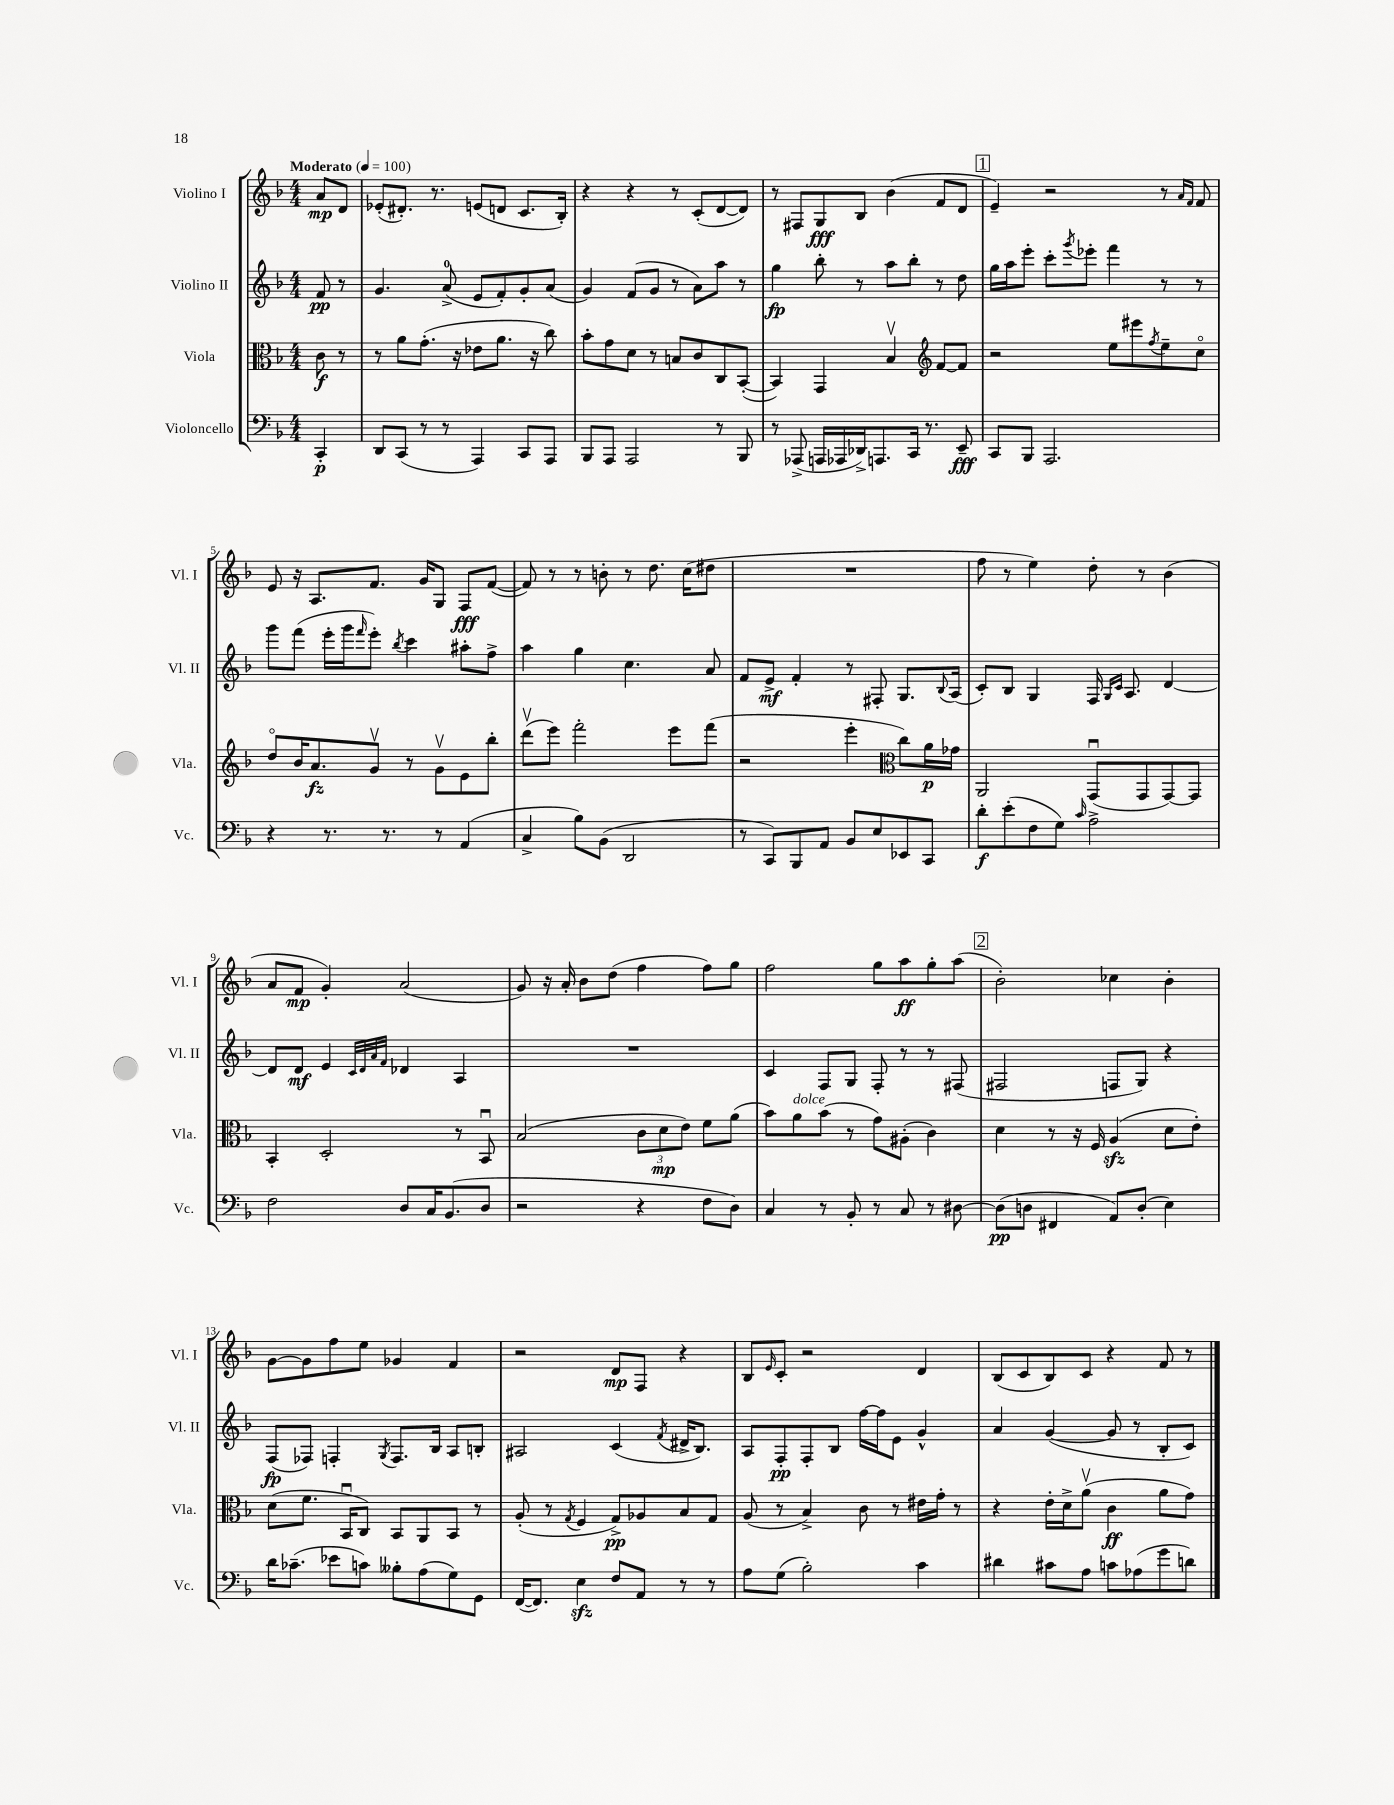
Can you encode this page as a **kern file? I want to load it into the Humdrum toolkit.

**kern	**dynam	**kern	**dynam	**kern	**dynam	**kern	**dynam
*part4	*part4	*part3	*part3	*part2	*part2	*part1	*part1
*staff4	*staff4	*staff3	*staff3	*staff2	*staff2	*staff1	*staff1
*I"Violoncello	*	*I"Viola	*	*I"Violino II	*	*I"Violino I	*
*I'Vc.	*	*I'Vla.	*	*I'Vl. II	*	*I'Vl. I	*
*clefF4	*	*clefC3	*	*clefG2	*	*clefG2	*
*k[b-]	*	*k[b-]	*	*k[b-]	*	*k[b-]	*
*M4/4	*	*M4/4	*	*M4/4	*	*M4/4	*
*MM100	*	*MM100	*	*MM100	*	*MM100	*
=	=	=	=	=	=	=	=
!	!	!	!	!	!	!LO:TX:a:B:t=Moderato	!
4CC'/	p	8c\	f	8f/	pp	8a/L	mp
.	.	8r	.	8r	.	8d/J	.
=1	=1	=1	=1	=1	=1	=1	=1
8DD/L	.	8r	.	4.g/	.	(8e-X'/L	.
(8CC/J	.	8a\L	.	.	.	8.d#X'/J)	.
8r	.	(8.g'\J	.	.	.	.	.
.	.	.	.	.	.	8.r	.
8r	.	.	.	(8a^/	.	.	.
.	.	16r	.	.	.	.	.
4AAA/)	.	8e-X\L	.	8e/L	.	(8en/L	.
.	.	8.a\J	.	8f'/)	.	8dn/J	.
8CC/L	.	.	.	8g'/	.	8.c/L	.
.	.	16r	.	.	.	.	.
8AAA/J	.	8cc\)	.	(8a/J	.	.	.
.	.	.	.	.	.	16B-'/Jk)	.
=2	=2	=2	=2	=2	=2	=2	=2
8BBB-/L	.	8b-'\L	.	4g/)	.	4r	.
8AAA/J	.	8g\	.	.	.	.	.
2AAA/	.	8d\J	.	(8f/L	.	4r	.
.	.	8r	.	8g/J	.	.	.
.	.	8Bn/L	.	8r	.	8r	.
.	.	8c/	.	8a\L)	.	(8c'/L	.
8r	.	8C/	.	8aa\J	.	[8d/	.
8BBB-/	.	([8BB-'/J	.	8r	.	8d/J])	.
=3	=3	=3	=3	=3	=3	=3	=3
8r	.	4BB-/])	.	4gg\	fp	8r	.
(8AAA-X^/	.	.	.	.	.	8F#X/L	.
16AAAn/LL	.	4GG/	.	8bb-'\	.	8G/	fff
16AAA-X/	.	.	.	.	.	.	.
16DD-X^/J)	.	.	.	8r	.	8B-/J	.
8.AAAn/	.	.	.	.	.	.	.
.	.	4B-v/	.	8aa\L	.	(4b-\	.
16CC/Jk	.	.	.	8bb-'\J	.	.	.
8.r	.	.	.	.	.	.	.
*	*	*clefG2	*	*	*	*	*
.	.	[8f/L	.	8r	.	8f/L	.
8EE~/	fff	8f/J]	.	8dd\	.	8d/J	.
!!LO:REH:place=s1:t=1
=4	=4	=4	=4	=4	=4	=4	=4
8CC/L	.	2r	.	16gg\LL	.	4e~/)	.
.	.	.	.	16aa\J	.	.	.
8BBB-/J	.	.	.	8eee'\J	.	.	.
2.AAA/	.	.	.	8ccc'\L	.	2r	.
.	.	.	.	8qggg/	.	.	.
.	.	.	.	8eee-X'\J	.	.	.
.	.	8ee\L	.	4fff\	.	.	.
.	.	8eee#X\	.	.	.	.	.
.	.	8qff/	.	.	.	.	.
.	.	8ee~\	.	8r	.	8r	.
.	.	.	.	.	.	16qqa/LL	.
.	.	.	.	.	.	16qqf/JJ	.
.	.	8cc\J	.	8r	.	8f/	.
!!LO:LB:g=z
=5	=5	=5	=5	=5	=5	=5	=5
4r	.	8dd/L	.	8ggg\L	.	8e/	.
.	.	16b-/K	.	(8fff\J	.	16r	.
.	.	8.a/	fz	.	.	8.A/L	.
8.r	.	.	.	16eee'\LL	.	.	.
.	.	.	.	16ggg\J	.	.	.
.	.	.	.	16qqfff/	.	.	.
.	.	8gv/J	.	8eee'\J)	.	8.f/J	.
8.r	.	.	.	.	.	.	.
.	.	.	.	8qbb-/	.	.	.
.	.	8r	.	4ccc\	.	.	.
.	.	.	.	.	.	16g/KL	.
8r	.	8gv\L	.	.	.	8G/J	.
(4AA/	.	8e\	.	8aa#X'\L	.	8F/L	fff
.	.	8bb-'\J	.	8ff^\J	.	([8f/J	.
=6	=6	=6	=6	=6	=6	=6	=6
4C^/	.	(8dddv\L	.	4aa\	.	8f/])	.
.	.	8eee\J)	.	.	.	8r	.
8B-\L)	.	2fff'\	.	4gg\	.	8r	.
(8BB-\J	.	.	.	.	.	8bn'\	.
2DD/	.	.	.	4.cc\	.	8r	.
.	.	.	.	.	.	8.dd\	.
.	.	8eee\L	.	.	.	.	.
.	.	.	.	.	.	(16cc\KL	.
.	.	(8fff\J	.	8a/	.	8dd#X\J	.
=7	=7	=7	=7	=7	=7	=7	=7
8r	.	2r	.	8f/L	.	1r	.
8CC/L)	.	.	.	8e^/J	mf	.	.
8BBB-/	.	.	.	4f'/	.	.	.
8AA/J	.	.	.	.	.	.	.
8BB-/L	.	4eee'\	.	8r	.	.	.
8E/	.	.	.	8F#X'/	.	.	.
*	*	*clefC3	*	*	*	*	*
8EE-X/	.	8cc\L)	.	8.G/L	.	.	.
8CC/J	.	16a\L	p	.	.	.	.
.	.	.	.	8qqB-/	.	.	.
.	.	16g-X\JJ	.	(16A/Jk	.	.	.
=8	=8	=8	=8	=8	=8	=8	=8
8d'\L	f	2AA/	.	8c'/L)	.	8ff\	.
(8e'\	.	.	.	8B-/J	.	8r	.
8F\	.	.	.	4G/	.	4ee\)	.
8G\J)	.	.	.	.	.	.	.
16qqc/	.	.	.	.	.	.	.
2A^\	.	(8GGu/L	.	16F/	.	8dd'\	.
.	.	.	.	16qqG/LL	.	.	.
.	.	.	.	16qqc/JJ	.	.	.
.	.	.	.	8.A/	.	.	.
.	.	8GG/	.	.	.	8r	.
.	.	[8GG/)	.	[4d/	.	(4b-\	.
.	.	8GG/J]	.	.	.	.	.
!!LO:LB:g=z
=9	=9	=9	=9	=9	=9	=9	=9
2F\	.	4BB-'/	.	8d/L]	.	8a/L	.
.	.	.	.	8d/J	mf	8f/J	mp
.	.	2D'/	.	4e/	.	4g'/)	.
.	.	.	.	32qqc/LLL	.	.	.
.	.	.	.	32qqd/	.	.	.
.	.	.	.	32qqa/	.	.	.
.	.	.	.	32qqf/JJJ	.	.	.
8D/L	.	.	.	4d-X/	.	(2a/	.
16C/K	.	.	.	.	.	.	.
(8.BB-/	.	.	.	.	.	.	.
.	.	8r	.	4A/	.	.	.
8D/J	.	8BB-u/	.	.	.	.	.
=10	=10	=10	=10	=10	=10	=10	=10
2r	.	(2B-/	.	1r	.	8g/)	.
.	.	.	.	.	.	16r	.
.	.	.	.	.	.	16a'/	.
.	.	.	.	.	.	8b-\L	.
.	.	.	.	.	.	(8dd\J	.
4r	.	12c\L	.	.	.	4ff\	.
.	.	12d\	mp	.	.	.	.
.	.	12e\J)	.	.	.	.	.
8F\L	.	8f\L	.	.	.	8ff\L)	.
8D\J)	.	(8a\J	.	.	.	8gg\J	.
=11	=11	=11	=11	=11	=11	=11	=11
4C/	.	8b-\L)	.	4c/	.	2ff\	.
!	!	!LO:TX:a:i:t=dolce	!	!	!	!	!
.	.	8a\	.	.	.	.	.
8r	.	(8b-\J	.	8F/L	.	.	.
8BB-'/	.	8r	.	8G/J	.	.	.
8r	.	8g\L)	.	8F'/	.	8gg\L	.
8C/	.	(8A#X'\J	.	8r	.	8aa\	ff
8r	.	4c\)	.	8r	.	8gg'\	.
[8D#X\	.	.	.	(8F#X/	.	(8aa\J	.
!!LO:REH:place=s1:t=2
=12	=12	=12	=12	=12	=12	=12	=12
(8D#\L]	pp	4d\	.	2F#X/	.	2b-'\)	.
8Dn\J	.	.	.	.	.	.	.
4FF#X/	.	8r	.	.	.	.	.
.	.	16r	.	.	.	.	.
.	.	16F/	.	.	.	.	.
8AA/L)	.	(4Azz/	.	8Fn/L	.	4cc-X\	.
(8D'/J	.	.	.	8G/J)	.	.	.
4E\)	.	8d\L	.	4r	.	4b-'\	.
.	.	8e'\J)	.	.	.	.	.
!!LO:LB:g=z
=13	=13	=13	=13	=13	=13	=13	=13
16d\KL	.	(8d\L	.	(8F/L	fp	[8g\L	.
(8.c-X~\J	.	.	.	.	.	.	.
.	.	8.f\J	.	8F-X/J)	.	8g\]	.
8e-X\L	.	.	.	4Fn'/	.	8ff\	.
.	.	16BB-u/KL	.	.	.	.	.
8cn\J)	.	8C/J)	.	.	.	8ee\J	.
.	.	.	.	8qG/	.	.	.
8B--X'\L	.	8BB-/L	.	8.F/L	.	4g-X/	.
(8A\	.	8AA/	.	.	.	.	.
.	.	.	.	16B-/Jk	.	.	.
8G\)	.	8BB-/J	.	8A/L	.	4f/	.
8GG\J	.	8r	.	8Bn'/J	.	.	.
=14	=14	=14	=14	=14	=14	=14	=14
([16FF/KL	.	(8A'/	.	2A#X/	.	2r	.
8.FF/J])	.	.	.	.	.	.	.
.	.	8r	.	.	.	.	.
.	.	8qG/	.	.	.	.	.
4Ezz\	.	4F/	.	.	.	.	.
8F/L	.	8G^/L)	pp	(4c/	.	8d/L	mp
8AA/J	.	8A-X/	.	.	.	8F/J	.
.	.	.	.	8qf/	.	.	.
8r	.	8B-/	.	16d#X^/KL	.	4r	.
.	.	.	.	8.B-/J)	.	.	.
8r	.	8G/J	.	.	.	.	.
=15	=15	=15	=15	=15	=15	=15	=15
8A\L	.	(8A/	.	8A/L	.	8B-/L	.
.	.	.	.	.	.	16qqe/	.
(8G\J	.	8r	.	8F'/	pp	8c'/J	.
2B-'\)	.	4B-^/)	.	8F'/	.	2r	.
.	.	.	.	8B-/J	.	.	.
.	.	8c\	.	[16ff\LL	.	.	.
.	.	.	.	16ff\J]	.	.	.
.	.	8r	.	8e\J	.	.	.
4c\	.	16e#X\LL	.	4g^^/	.	4d/	.
.	.	16g'\JJ	.	.	.	.	.
.	.	8r	.	.	.	.	.
=16	=16	=16	=16	=16	=16	=16	=16
4d#X\	.	4r	.	4a/	.	(8B-/L	.
.	.	.	.	.	.	8c/	.
8c#X\L	.	16e'\LL	.	([4g/	.	8B-/)	.
.	.	16d^\J	.	.	.	.	.
8A\J	.	(8av\J	.	.	.	8c/J	.
8cn\L	.	4c\	ff	8g/]	.	4r	.
(8A-X\	.	.	.	8r	.	.	.
8g\	.	8a\L	.	8B-'/L	.	8f/	.
8dn\J)	.	8g\J)	.	8c/J)	.	8r	.
==	==	==	==	==	==	==	==
*-	*-	*-	*-	*-	*-	*-	*-
